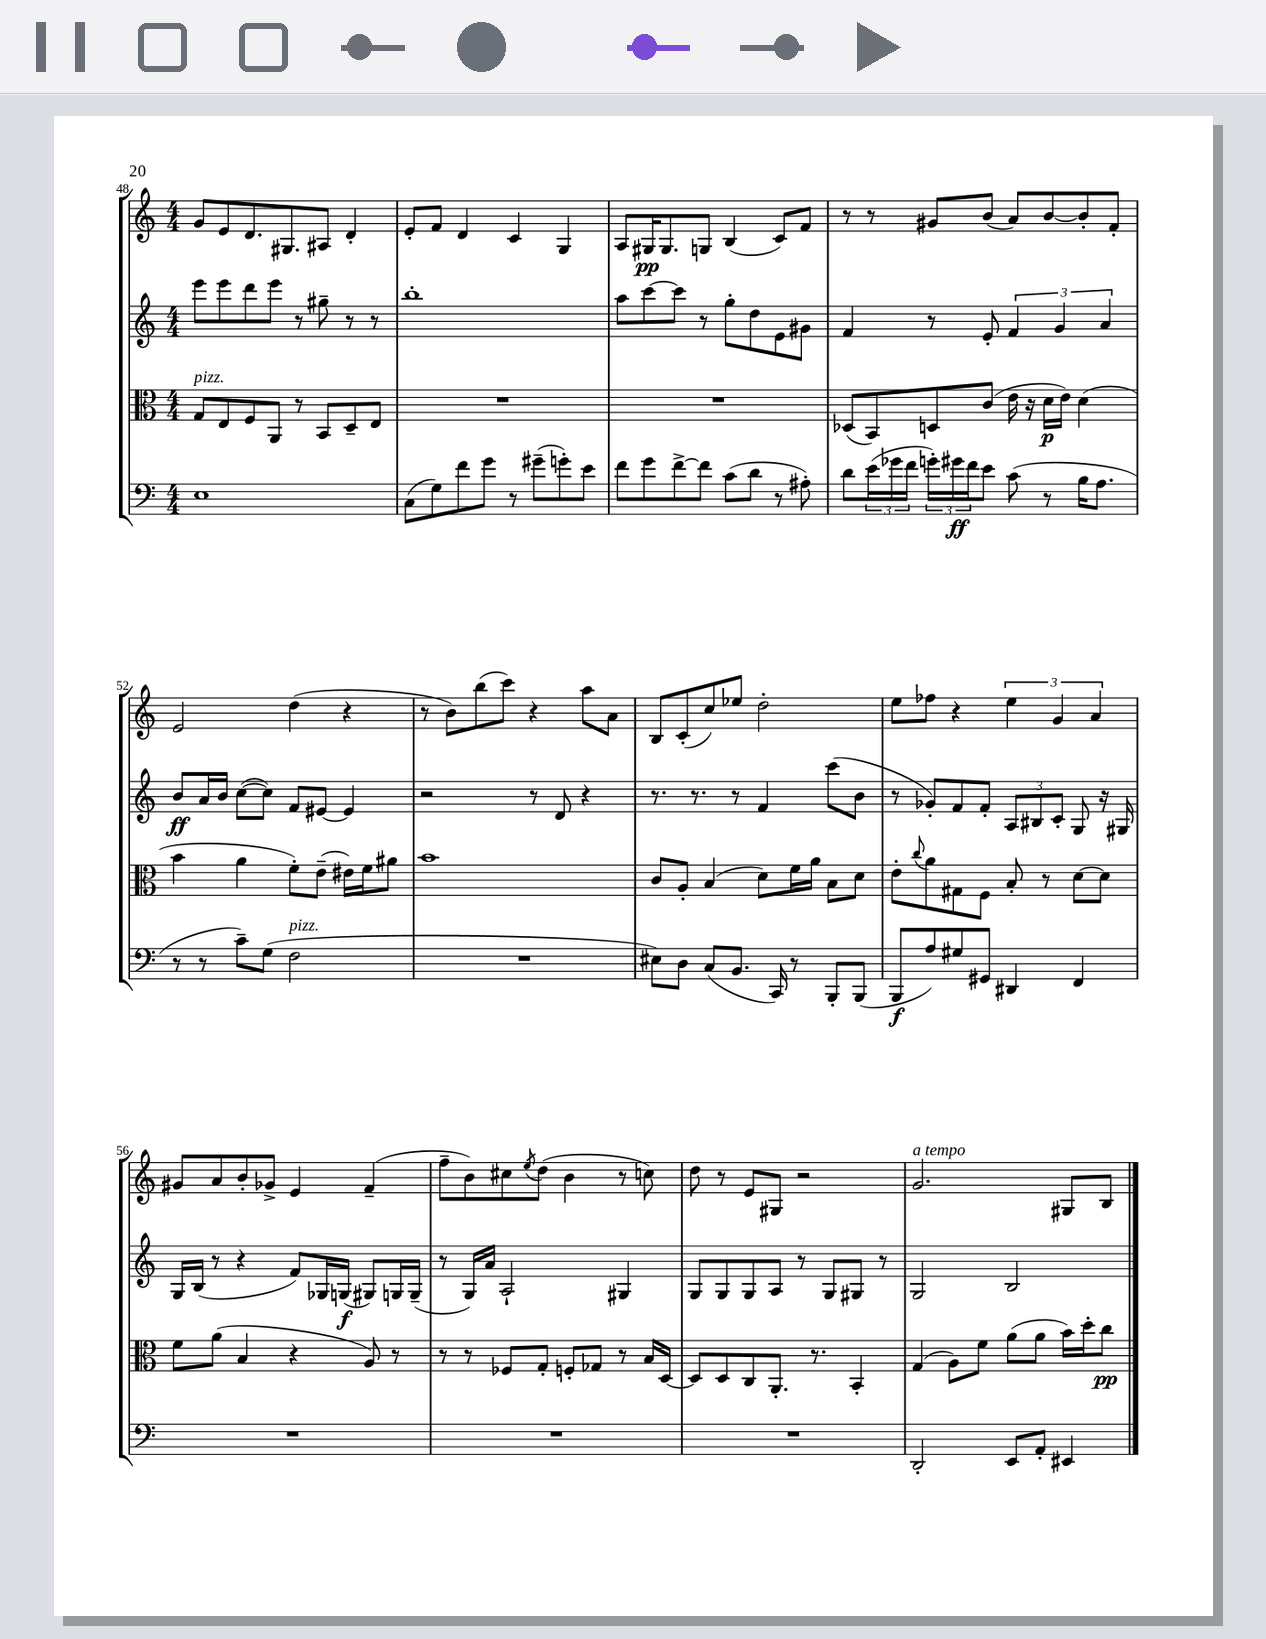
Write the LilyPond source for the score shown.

<<
\new StaffGroup <<
\new Staff = "s0" {
    \clef treble \key c \major \numericTimeSignature \time 4/4
    g'8 e'8 d'8. gis8. ais8 d'4-. |
    e'8-. f'8 d'4 c'4 g4 |
    a8 gis16\pp gis8. g8 b4( c'8) f'8 |
    r8 r8 gis'8 b'8( a'8) b'8~ b'8-. f'8-. |
    e'2 d''4( r4 |
    r8 b'8) b''8( c'''8) r4 a''8 a'8 |
    b8 c'8-.( c''8) ees''8 d''2-. |
    e''8 fes''8 r4 \tuplet 3/2 { e''4 g'4 a'4 } |
    gis'8 a'8 b'8-. ges'8-> e'4 f'4--( |
    f''8-- b'8) cis''8 \acciaccatura { e''8 } d''8( b'4 r8 c''8) |
    d''8 r8 e'8 gis8 r2 |
    g'2.^\markup { \italic "a tempo" } gis8 b8 \bar "|." |
}
\new Staff = "s1" {
    \clef treble \key c \major \numericTimeSignature \time 4/4
    e'''8 e'''8 d'''8 e'''8 r8 gis''8-- r8 r8 |
    b''1-. |
    a''8 c'''8~ c'''8 r8 g''8-. d''8 e'8 gis'8 |
    f'4 r8 e'8-. \tuplet 3/2 { f'4 g'4 a'4 } |
    b'8\ff a'16 b'16 c''8~( c''8) f'8 eis'8~ eis'4 |
    r2 r8 d'8 r4 |
    r8. r8. r8 f'4 c'''8( b'8 |
    r8 ges'8-.) f'8 f'8-. \tuplet 3/2 { a8 bis8 c'8-. } g8 r16 gis16 |
    g16 b16( r8 r4 f'8) ges16 g16\f( gis8) g16 g16--( |
    r8 g16) a'16 a2-! gis4 |
    g8 g8 g8 a8 r8 g8 gis8 r8 |
    g2 b2 \bar "|." |
}
\new Staff = "s2" {
    \clef alto \key c \major \numericTimeSignature \time 4/4
    g8^\markup { \italic "pizz." } e8 f8 a,8 r8 b,8 d8-- e8 |
    R1 |
    R1 |
    des8( b,8) d8 c'8( e'16 r16 d'16\p e'16) d'4( |
    b'4 a'4 f'8-.) e'8--( eis'16) f'16 ais'8 |
    b'1 |
    c'8 a8-. b4( d'8) f'16 a'16 b8 d'8 |
    e'8-. \appoggiatura { c''8 } a'8 gis8 f8 b8-. r8 d'8~ d'8 |
    f'8 a'8( b4 r4 a8) r8 |
    r8 r8 fes8 g8-. f8-. ges8 r8 b16 d16~ |
    d8 d8 c8 a,8.-. r8. b,4-. |
    g4( a8) f'8 a'8( a'8 b'16) d''16-. c''8\pp \bar "|." |
}
\new Staff = "s3" {
    \clef bass \key c \major \numericTimeSignature \time 4/4
    e1 |
    c8( g8) f'8 g'8 r8 gis'8--( g'8-.) e'8 |
    f'8 g'8 f'8~-> f'8 c'8( d'8 r8 ais8-.) |
    d'8 \tuplet 3/2 { e'16( ges'16 f'16 } \tuplet 3/2 { g'16-.) gis'16\ff f'16 } e'8 c'8( r8 b16 a8. |
    r8 r8 c'8--) g8( f2^\markup { \italic "pizz." } |
    R1 |
    eis8) d8 c8( b,8. c,16) r8 b,,8-. b,,8( |
    b,,8\f a8) gis8 gis,8 dis,4 f,4 |
    R1 |
    R1 |
    R1 |
    d,2-. e,8 a,8-. eis,4 \bar "|." |
}
>>
>>
\layout { \context { \Score currentBarNumber = #48 } }
